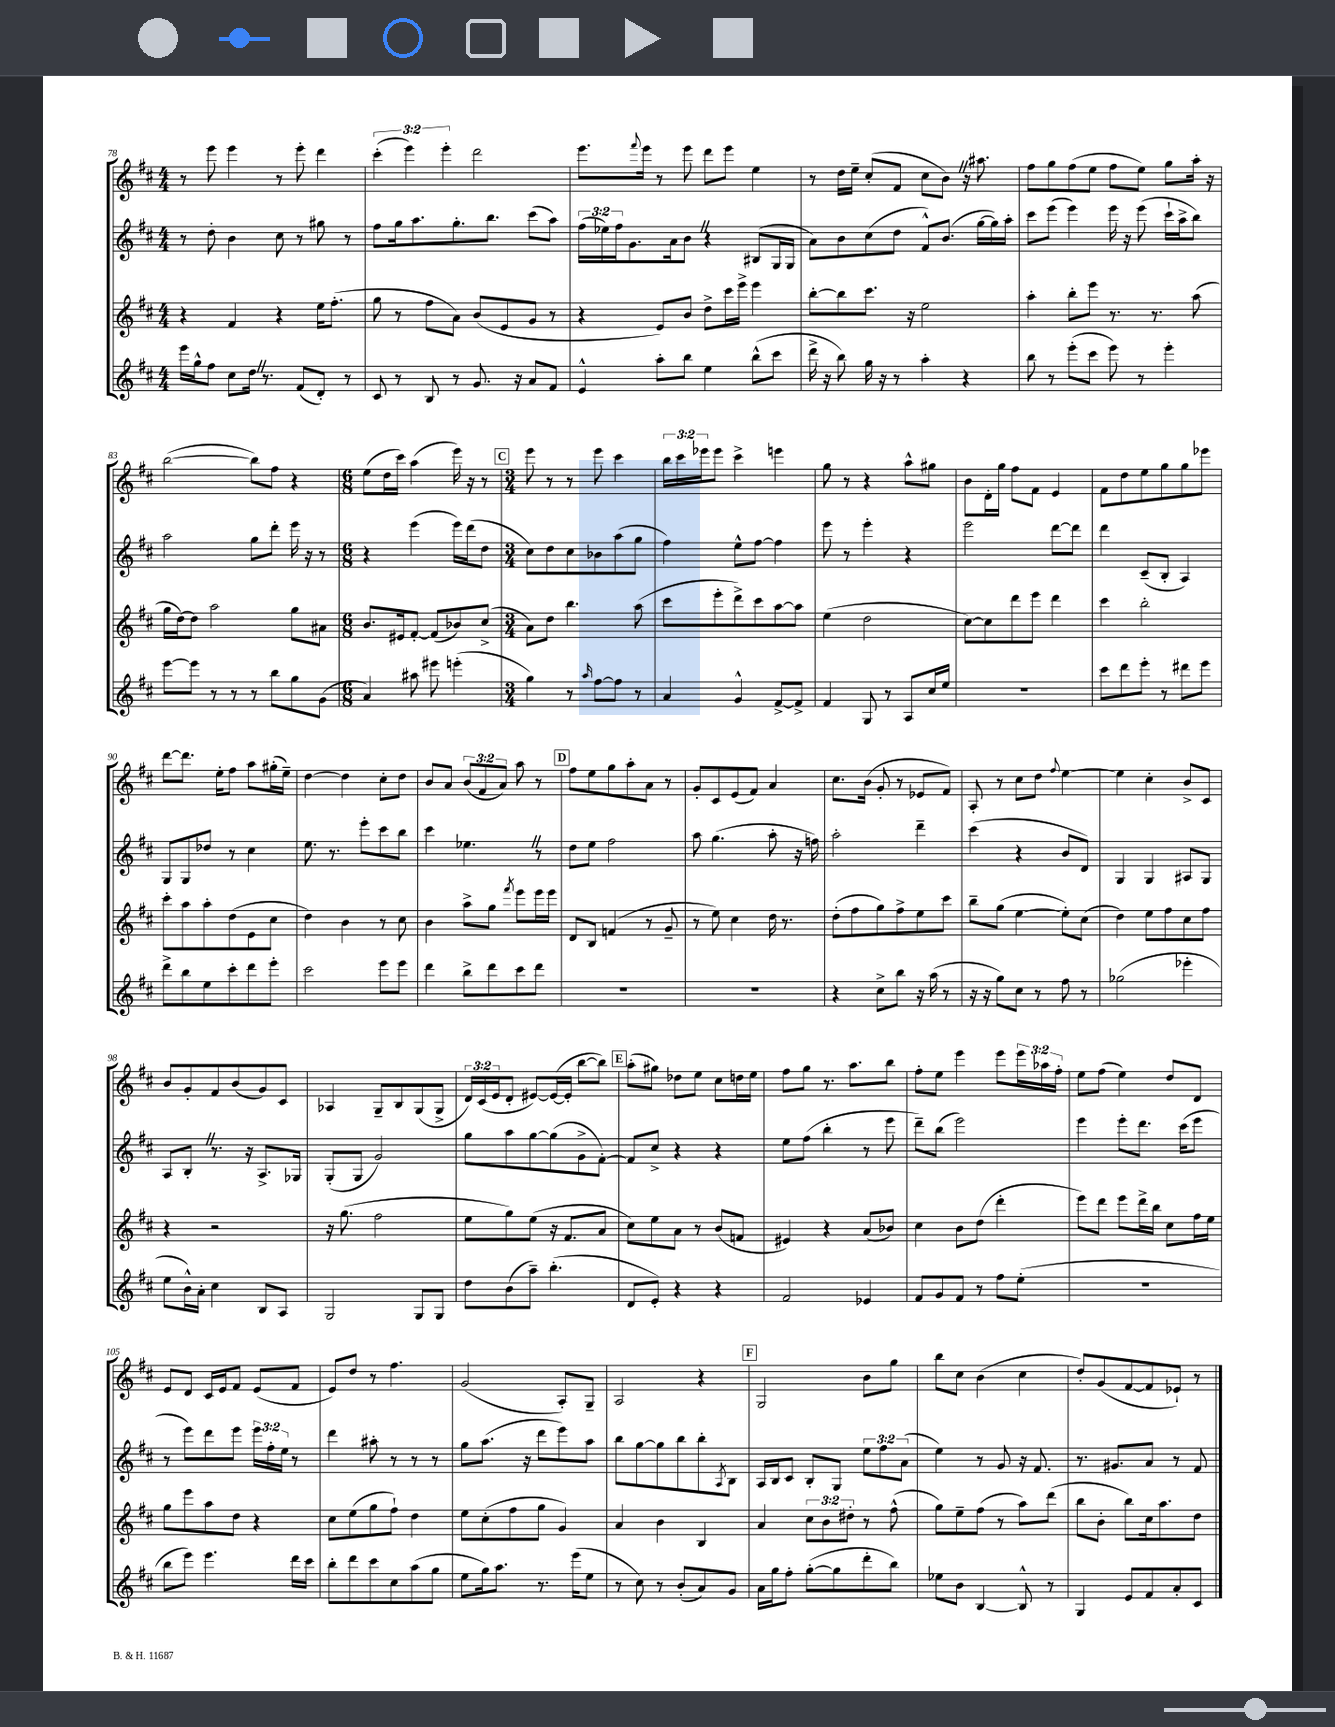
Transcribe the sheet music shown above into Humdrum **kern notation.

**kern	**kern	**kern	**kern
*part4	*part3	*part2	*part1
*staff4	*staff3	*staff2	*staff1
*clefG2	*clefG2	*clefG2	*clefG2
*k[f#c#]	*k[f#c#]	*k[f#c#]	*k[f#c#]
*M4/4	*M4/4	*M4/4	*M4/4
=78	=78	=78	=78
16eee\LL	4r	8r	8r
16gg^^\J	.	.	.
8ff#\J	.	8dd'\	8eee\
8cc#\L	4f#/	4b\	4eee\
16ddZ\Jk	.	.	.
8.r	.	.	.
.	4r	8cc#\	8r
(8f#/L	.	8r	8eee'\
8d'/J)	16ee\KL	8gg#X\	4ddd\
.	(8.ff#'\J	.	.
8r	.	8r	.
=79	=79	=79	=79
8c#/	8gg\	8ff#\L	(6ccc#'\
8r	8r	16gg\k	.
.	.	.	6eee\)
.	.	8.aa\	.
8B/	8ff#\L	.	.
.	.	.	6eee'\
8r	8a\J)	8.gg'\	.
8.g/	(8b/L	.	2ddd\
.	.	8.bb\J	.
.	8e/	.	.
16r	.	.	.
8a/L	8g/J	(8ccc#\L	.
8f#/J	8r	8aa\J)	.
=80	=80	=80	=80
4e^^/	4r	(24ff#\LL	8.eee\L
.	.	24ee-X\)	.
.	.	24ff#\J	.
.	.	8.g\	.
.	.	.	8qqfff#/
.	.	.	16eee\Jk
8aa'\L	8e/L)	.	8r
.	.	16a\k	.
8bb\J	8b/J	8bZ\J	8eee\
4ee\	8dd^\L	4r	8ddd\L
.	16ccc#\L	.	8eee\J
.	16eee^\JJ	.	.
(8bb^^\L	4eee\	(8B#X/L	4ee\
8ccc#\J	.	16G/L	.
.	.	16G/JJ	.
=81	=81	=81	=81
16ddd^\	[8bb'\L	8a\L)	8r
16r	.	.	.
8bb\)	8bb\]	8b\	16dd\LL
.	.	.	16ee~\JJ
16gg\	8.ccc#\J	(8cc#\	(8cc#'/L
16r	.	.	.
8r	.	8dd\J	8f#/J
.	16r	.	.
4aa'\	2ee\	8f#^^/L)	8cc#\L
.	.	(8.b/J	8bZ\J)
4r	.	.	16r
.	.	[16gg\LL	8.aa#X\
.	.	16gg\])	.
.	.	16aa'\JJ	.
=82	=82	=82	=82
8bb\	4aa'\	8ccc#\L	8ff#\L
8r	.	(8eee\J	8gg\
(8eee'\L	8bb'\L	4eee\)	(8ff#\
8ccc#\J	8eee\J	.	8ee\J
8eee\)	8.r	16eee\	8ff#\L
.	.	16r	.
8r	.	(8eee\	8ee\J)
.	8.r	.	.
4eee'\	.	16ccc#`\LL	8gg\L
.	.	16aa^\J	.
.	(8aa\	8bb\J)	16aa'\Jk
.	.	.	16r
!!LO:LB:g=z
=83	=83	=83	=83
[8eee\L	16gg\LL	2aa\	([2bb\
.	[16dd\J)	.	.
8eee\J]	8dd\J]	.	.
8r	2aa\	.	.
8r	.	.	.
8r	.	8gg\L	8bb\L])
8bb\L	.	8ddd'\J	8ff#\J
8gg\	8gg\L	16eee\	4r
.	.	16r	.
(8g\J	8a#X\J	8r	.
=84	=84	=84	=84
*M6/8	*M6/8	*M6/8	*M6/8
4a/)	8.b/L	4r	(8ee\L
.	.	.	16dd\L
.	16e#X/k	.	16ccc#\JJ)
8aa#X\	[8f#'/J	(4eee\	(4aa\
8eee#X\	(8f#/L]	.	.
(4eeen'\	8b-X/)	16eee\LL)	16eee\)
.	.	(16ddd\J	16r
.	(8cc#^/J	8dd\J	8r
!!LO:REH:place=s1:t=C
=85	=85	=85	=85
*M3/4	*M3/4	*M3/4	*M3/4
4gg\)	8a\L)	8cc#\L)	8eee\
.	8dd\J	8dd\	8r
8r	4.bb\	8cc#\	8r
16qqaa/	.	.	.
[8ff#\L	.	8b-X\	8eee\
8ff#\J]	.	(8aa\	4ccc#\
8r	(8aa\	8gg\J	.
=86	=86	=86	=86
4a/	8ccc#\L	4ff#\)	24bb\LL
.	.	.	24ccc#\
.	.	.	24eee-X\J
.	8eee'\	.	8eee-\J
4g^^/	8ddd^\)	8ee^^\L	4ccc#^\
.	8ccc#\	[8ff#\J	.
[8f#^/L	[8aa\	4ff#\]	4eeen\
8f#^/J]	8aa\J]	.	.
=87	=87	=87	=87
4f#/	(4ee\	8eee\	8gg\
.	.	8r	8r
8G/	2dd\	4eee'\	4r
8r	.	.	.
8A/L	.	4r	8aa^^\L
16cc#/L	.	.	8gg#X\J
16ee/JJ	.	.	.
=88	=88	=88	=88
2.r	[8cc#\L)	2eee\	8b\L
.	8cc#\]	.	16d'\L
.	.	.	16gg\JJ
.	8ddd\	.	8ff#\L
.	8eee\J	.	8f#\J
.	4ddd\	[8ddd\L	4e/
.	.	8ddd\J]	.
=89	=89	=89	=89
8ccc#\L	4ccc#\	4ddd\	8f#\L
8ddd\	.	.	8dd\
8eee'\J	2bb'\	(8c#~/L	8ee\
8r	.	8B'/J	8gg\
8ddd#X\L	.	4A/)	8gg\
8eee\J	.	.	8eee-X\J
!!LO:LB:g=z
=90	=90	=90	=90
8ddd^\L	8ccc#'\L	8G/L	[8ddd\L
8bb\	8aa\	8G/	8.ddd\J]
8ee\	8aa'\	8dd-X/J	.
.	.	.	16ee'\KL
8ccc#'\	(8dd\	8r	8ff#\J
8ddd\	8e\	4cc#\	8aa\L
8eee'\J	8cc#\J	.	(16gg#X'\L
.	.	.	16ee~\JJ)
=91	=91	=91	=91
2ccc#\	4dd\)	8.ee\	[4dd\
.	.	8.r	.
.	4b\	.	4dd\]
.	.	8eee'\L	.
8eee\L	8r	8ccc#\	8cc#'\L
8eee\J	8cc#\	8bb\J	8dd\J
=92	=92	=92	=92
4ddd\	4b\	4ccc#\	8b/L
.	.	.	8a/J
8bb^\L	8aa^\L	4.ee-XZ\	(12b/L
.	.	.	12f#/
8ddd\	8gg\J	.	.
.	.	.	12a/J)
.	8qfff#/	.	.
8ccc#\	8eee\L	.	8aa\
8ddd\J	16eee\L	8r	8r
.	16eee\JJ	.	.
!!LO:REH:place=s1:t=D
=93	=93	=93	=93
2.r	8d/L	8dd\L	8ff#\L
.	8B/J	8ee\J	8ee\
.	(4fn/	2ff#\	8gg\
.	.	.	8aa'\
.	8r	.	8a\J
.	8g~/	.	8r
=94	=94	=94	=94
2.r	8r	8aa\	8g'/L
.	8ee\)	(4.gg\	8c#/
.	4cc#\	.	(8e/
.	.	.	8f#/J)
.	16dd\	8aa'\	4a/
.	8.r	.	.
.	.	16r	.
.	.	16ffn\)	.
=95	=95	=95	=95
4r	(8dd'\L	2aa'\	8.cc#\L
.	8ff#\	.	.
.	.	.	(16b\Jk
8cc#^\L	8gg\)	.	8g'/
8bb\J	8ff#^\	.	8r
16r	8ee\	4ddd~\	8e-X/L
(16aa\	.	.	.
8r	8ccc#\J	.	8f#/J)
=96	=96	=96	=96
16r	8bb~\L	(4ccc#\	8A'/
16r	.	.	.
8gg\L)	(8gg\J	.	8r
8cc#\J	[4ee\	4r	8cc#\L
8r	.	.	8dd\J
.	.	.	8qqff#/
8ff#\	8ee'\L])	8b/L	[4ee\
8r	(8cc#\J	8d/J)	.
=97	=97	=97	=97
(2gg-X\	4dd\)	4G/	4ee\]
.	8ee\L	4G/	4cc#'\
.	8ff#\	.	.
4eee-X'\	8cc#\	8A#X/L	8b^/L
.	8ff#\J	8G/J	8c#/J
!!LO:LB:g=z
=98	=98	=98	=98
8ee\L	4r	8A/L	8b/L
16b^^\L)	.	8B'Z/J	8g'/
16a'\JJ	.	.	.
4cc#\	2r	8.r	8f#/
.	.	.	(8b/
.	.	16r	.
8B/L	.	8.A^/L	8g/)
8A/J	.	.	8c#/J
.	.	16G-X/Jk	.
=99	=99	=99	=99
2G/	16r	(8G'/L	4A-X/
.	(8.gg\	.	.
.	.	8G/J	.
.	2ff#\	2g/)	8G~/L
.	.	.	8B/
8G/L	.	.	(8G/
8G/J	.	.	8G^/J
=100	=100	=100	=100
8dd\L	8ee\L	8gg\L	24d/LL)
.	.	.	(24c#/
.	.	.	24e/J
(8b\	8gg\)	8aa\	8d'/J
8aa~\J)	(8ee\J	[8gg\	[8e#X/L)
(4.bb'\	16r	(8gg\]	(16e#/L_
.	8.f#/L	.	16e#'/JJ]
.	.	8g^\	[8bb\L
.	8a/J	[8f#'\J)	8bb\J])
!!LO:REH:place=s1:t=E
=101	=101	=101	=101
8d/L	8cc#\L)	8f#/L]	(8aa'\L
8e'/J)	8ee\	8cc#^/J	8gg#X\J)
4r	8a\J	4r	8dd-X\L
.	8r	.	8ee\J
4r	(8b/L	4r	8cc#\L
.	8fn/J	.	16ddn\L
.	.	.	16ee\JJ
=102	=102	=102	=102
2f#/	4e#X/)	8ee\L	8ff#\L
.	.	(8ff#\J	8gg\J
.	4r	4bb'\	8.r
.	.	.	8.aa\L
4e-X/	(8a/L	8r	.
.	8b-X/J)	8eee\	8bb\J
=103	=103	=103	=103
8f#/L	4cc#\	8ddd~\L)	8ff#'\L
8g/	.	(8bb\J	8ee\J
8f#/J	8b\L	2eee\)	4eee\
8r	(8dd\J	.	.
8ff#\L	4ddd'\	.	8eee\L
(8ee'\J	.	.	24eee\L
.	.	.	24aa-X\
.	.	.	24ff#'\JJ
=104	=104	=104	=104
2.r	8eee\L)	4eee\	8ee\L
.	8ddd\J	.	(8ff#\J
.	8eee\L	8eee'\L	4ee\)
.	16ddd^\L	8.ddd\J	.
.	16bb\JJ	.	.
.	8cc#\L	.	8dd/L
.	.	(16ccc#\KL	.
.	16ff#\L	8eee\J	8d/J
.	16ee\JJ	.	.
!!LO:LB:g=z
=105	=105	=105	=105
8bb\L	8gg\L	8r	8e/L
8eee\J)	8eee\	8eee\L)	8d/J
4.eee\	8aa\	8ddd\	16c#/LL
.	.	.	16e/J
.	8dd\J	8eee\J	8f#/J
.	4r	24eee\LL	(8e/L
.	.	24ff#'\	.
.	.	24ee\JJ	.
16ddd\LL	.	8r	8f#/J
16ccc#\JJ	.	.	.
=106	=106	=106	=106
8bb'\L	8cc#\L	4ddd\	8e/L)
8ddd\	(8ee\	.	8dd/J
8ccc#\	8gg\	8aa#X'\	8r
8cc#\	8ff#`\J)	8r	4.ff#\
(8aa\	4dd\	8r	.
8gg\J	.	8r	.
=107	=107	=107	=107
8ee\L	8ee\L	8gg\L	(2g/
16gg\k)	(8cc#'\	(8.aa\J	.
8.aa\J	.	.	.
.	8ff#\	.	.
.	.	16r	.
8.r	8gg\J	8ddd\L	.
.	4g/)	8eee\)	8A'/L)
(16eee\KL	.	.	.
8ee\J	.	8aa\J	8G~/J
=108	=108	=108	=108
8r	4a/	8bb\L	2A/
8cc#\)	.	[8gg\	.
8r	4b\	8gg\]	.
(8b'/L	.	8bb\	.
8a/)	4B/	8bb'\	4r
.	.	8qA/	.
8g/J	.	8B\J	.
!!LO:REH:place=s1:t=F
=109	=109	=109	=109
16a\LL	4a/	16A/LL	2G/
16gg\J	.	16B/J	.
8ff#'\J	.	8c#/J	.
([8gg'\L	12cc#\L	8B'/L	.
.	12b\	.	.
8gg\]	.	8G/J	.
.	12dd#X'\J	.	.
8ddd'\	8r	12ee\L	8b\L
.	.	12ff#\	.
8bb\J)	(8ff#^^\	.	8gg\J
.	.	(12a\J	.
=110	=110	=110	=110
8ee-X\L	8gg\L)	4ee\)	8bb\L
8b\J	8ee~\	.	8cc#\J
[4B/	(8ff#\J	8r	(4b\
.	8r	8g/	.
8B^^/]	8aa\L)	16r	4cc#\
.	.	8.f#/	.
8r	(8ddd\J	.	.
=111	=111	=111	=111
4G/	8bb\L	8.r	8dd'/L)
.	8b'\J	.	(8g/
.	.	8.g#X/L	.
8e/L	8bb\L)	.	[8f#/
8f#/	16cc#\k	8a/J	8f#/]
.	8.aa\	.	.
8a'/	.	8r	8e-X`/J)
8c#/J	8dd\J	8f#/	8r
==	==	==	==
*-	*-	*-	*-
